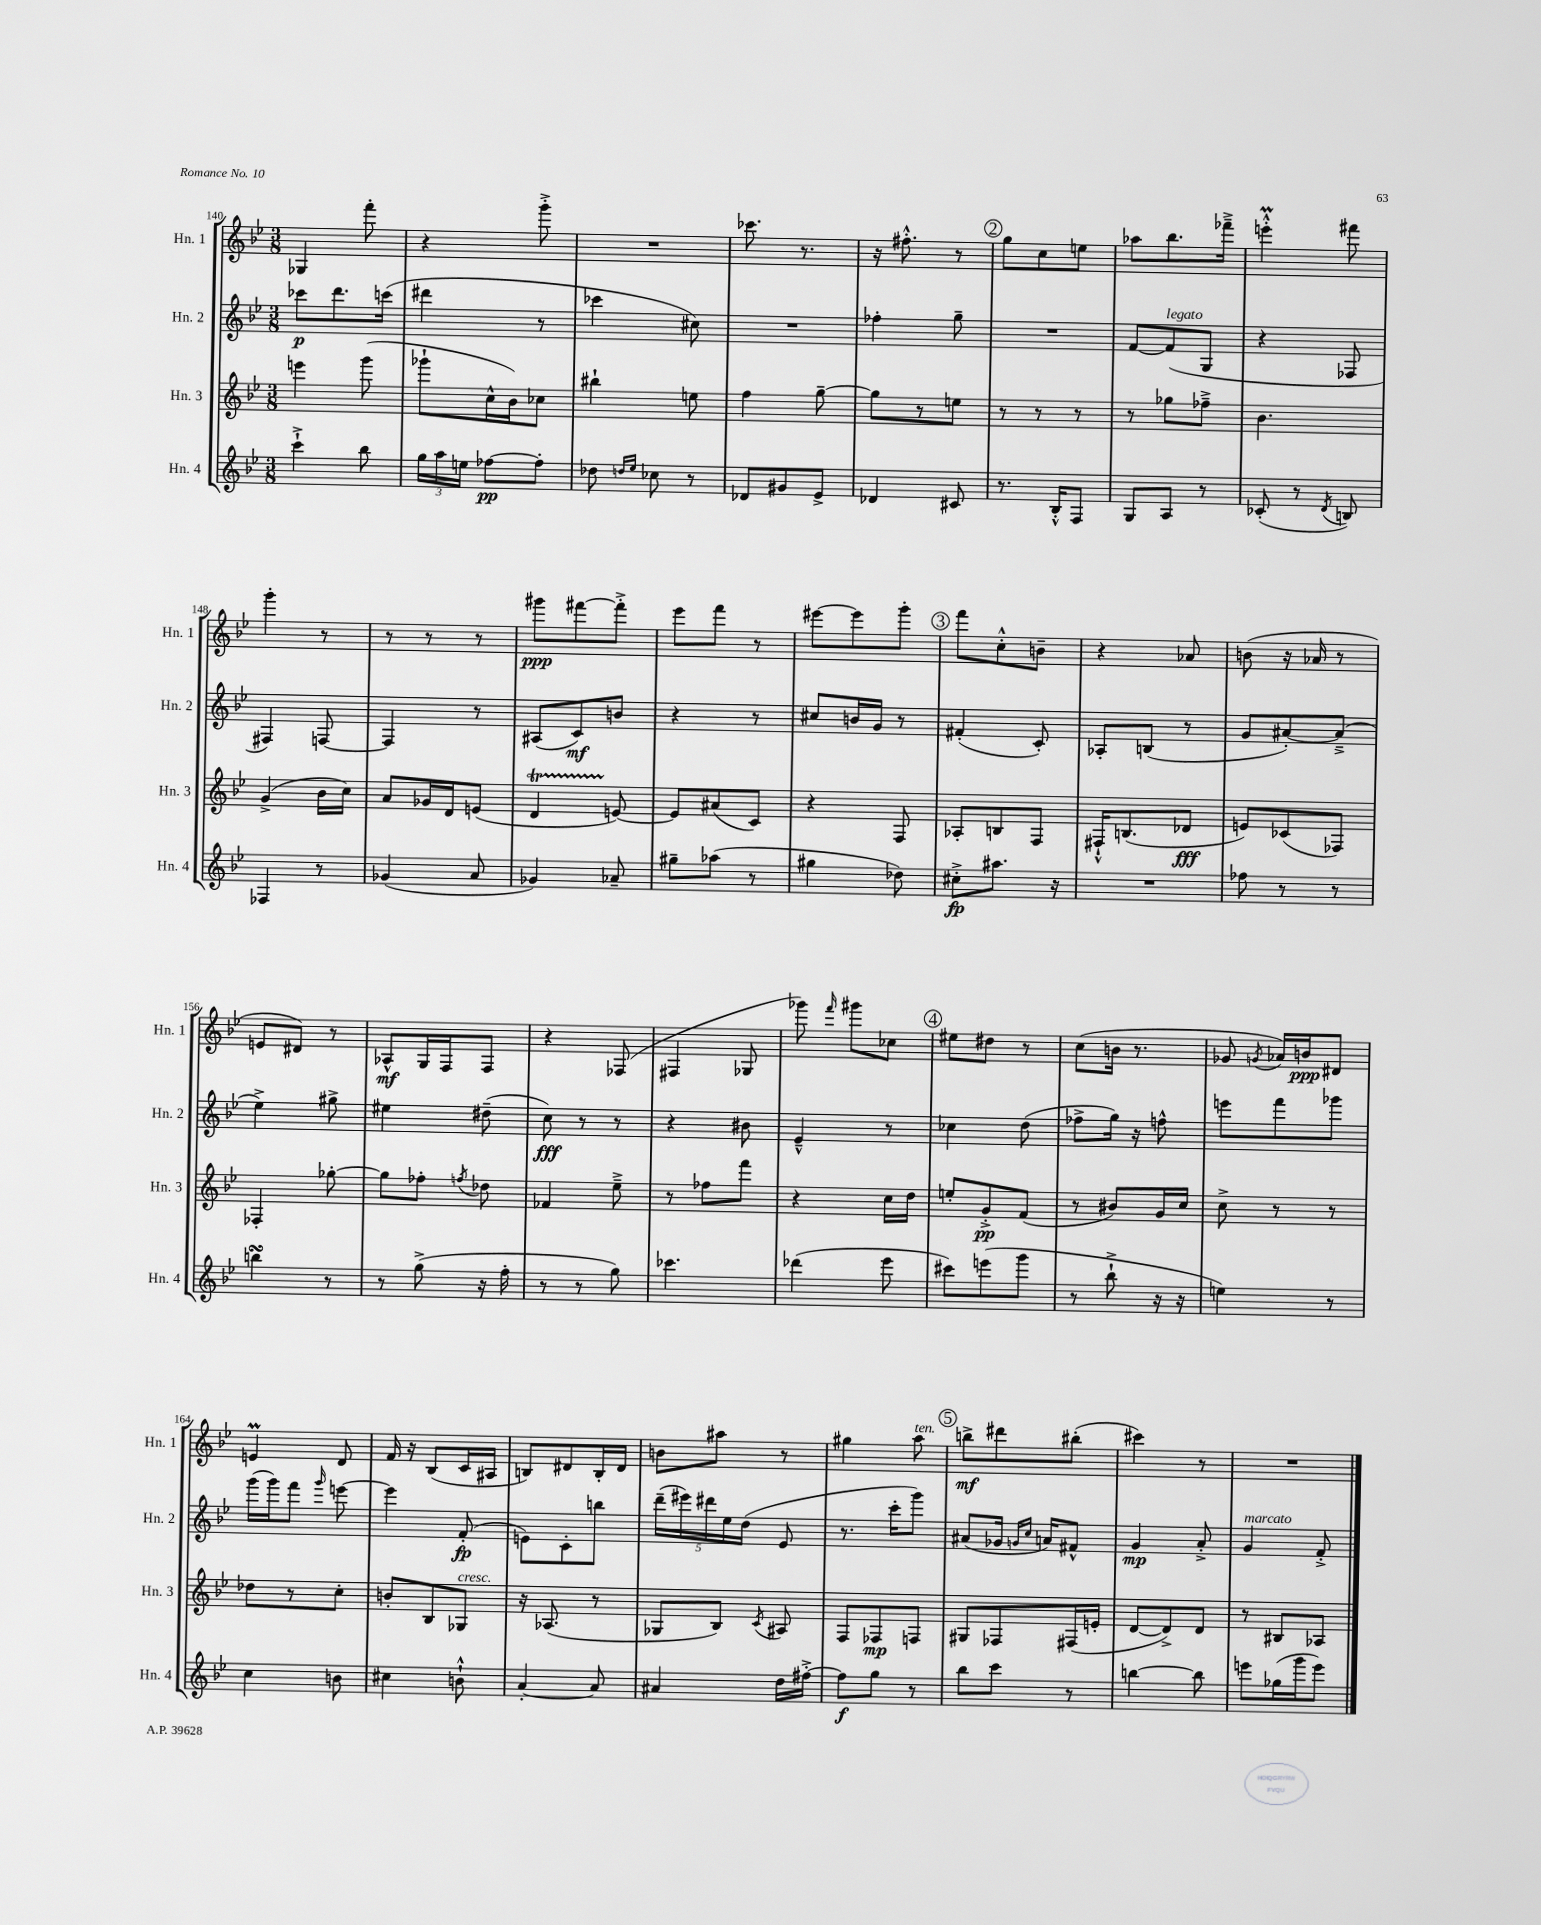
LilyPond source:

<<
\new StaffGroup <<
\new Staff = "s0" \with { instrumentName = "Hn. 1" shortInstrumentName = "Hn. 1" } {
    \clef treble \key bes \major \numericTimeSignature \time 3/8
    \autoBeamOff ges4 f'''8-. |
    r4 g'''8-.-> |
    R4. |
    ces'''8. r8. |
    r16 fis''8.-.-^ r8 |
    \mark \markup { \circle "2" } g''8[ c''8 e''8] |
    aes''8[ bes''8. fes'''16]---> |
    e'''4-.-^\prall fis'''8 |
    g'''4-. r8 |
    r8 r8 r8 |
    gis'''8[\ppp fis'''8~ fis'''8]-.-> |
    ees'''8[ f'''8] r8 |
    eis'''8[~ eis'''8 g'''8]-. |
    \mark \markup { \circle "3" } f'''8[ c''8-.-^ b'8]-- |
    r4 aes'8 |
    b'8( r16 aes'16 r8 |
    e'8[ dis'8]) r8 |
    aes8[-^\mf g16 f16 f8] |
    r4 fes8( |
    fis4 ges8 |
    ges'''8) \grace { f'''16 } gis'''8[ ces''8] |
    \mark \markup { \circle "4" } eis''8[ dis''8] r8 |
    c''8[( b'16] r8. |
    ges'8 \acciaccatura { g'8 } aes'16[) b'16\ppp dis'8] |
    e'4\prall d'8 |
    f'16 r16 bes8[( c'16 ais16] |
    b8[) dis'8 b16-. dis'16] |
    b'8[ ais''8] r8 |
    gis''4 a''8^\markup { \italic "ten." } |
    \mark \markup { \circle "5" } b''8[->\mf dis'''8 bis''8]-.( |
    cis'''4) r8 |
    R4. \bar "|." |
}
\new Staff = "s1" \with { instrumentName = "Hn. 2" shortInstrumentName = "Hn. 2" } {
    \clef treble \key bes \major \numericTimeSignature \time 3/8
    \autoBeamOff ces'''8[\p d'''8. c'''16]( |
    dis'''4 r8 |
    ces'''4 cis''8) |
    R4. |
    fes''4-. g''8-- |
    \mark \markup { \circle "2" } R4. |
    f'8[~ f'8^\markup { \italic "legato" }( g8] |
    r4 fes8 |
    fis4) f8~ |
    f4 r8 |
    ais8[( c'8\mf) b'8] |
    r4 r8 |
    cis''8[ b'16 g'16] r8 |
    \mark \markup { \circle "3" } fis'4-.( c'8-.) |
    aes8[-. b8]( r8 |
    g'8[ ais'8~-.) ais'8]--->( |
    ees''4->) gis''8-> |
    eis''4 dis''8--( |
    c''8\fff) r8 r8 |
    r4 bis'8 |
    ees'4---^ r8 |
    \mark \markup { \circle "4" } ces''4 d''8( |
    fes''8[-> g''16]) r16 f''8-^ |
    e'''8[ f'''8 ges'''8] |
    g'''16[( g'''16) f'''8] \grace { g'''16 } e'''8~ |
    e'''4 f'8-.\fp( |
    e'8[) c'8-. b''8] |
    \tuplet 5/4 { d'''16[--( eis'''16) dis'''16 ees''16 d''16]( } ees'8 |
    r8. c'''16[-. g'''8]) |
    \mark \markup { \circle "5" } ais'8[( ges'16] \grace { g'16[ c''16] } a'16[) fis'8]-^ |
    g'4\mp a'8-.-> |
    g'4^\markup { \italic "marcato" } f'8-.-> \bar "|." |
}
\new Staff = "s2" \with { instrumentName = "Hn. 3" shortInstrumentName = "Hn. 3" } {
    \clef treble \key bes \major \numericTimeSignature \time 3/8
    \autoBeamOff e'''4 g'''8( |
    ges'''8[-! c''16-^ bes'16) ces''8] |
    bis''4-! e''8 |
    f''4 g''8~-- |
    g''8[ r8 e''8] |
    \mark \markup { \circle "2" } r8 r8 r8 |
    r8 ges''8[ fes''8]---> |
    bes'4. |
    g'4->( bes'16[ c''16]) |
    a'8[ ges'16 d'16 e'8]( |
    d'4\startTrillSpan e'8~\stopTrillSpan) |
    e'8[ ais'8( c'8]) |
    r4 f8 |
    \mark \markup { \circle "3" } aes8[-. b8 f8] |
    fis16[-!-^ b8.( des'8]\fff |
    e'8[) ces'8( fes8]) |
    fes4-. ges''8~-. |
    ges''8[ fes''8]-. \acciaccatura { f''8 } des''8 |
    fes'4 ees''8---> |
    r8 fes''8[ f'''8] |
    r4 c''16[ d''16] |
    \mark \markup { \circle "4" } e''8[-. g'8-.->\pp f'8]( |
    r8 bis'8[) g'16 c''16] |
    c''8-> r8 r8 |
    des''8[ r8 c''8]-. |
    b'8[-. bes8 ges8]^\markup { \italic "cresc." } |
    r16 aes8.( r8 |
    ges8[ bes8]) \acciaccatura { c'8 } ais8 |
    f8[ fes8\mp f8] |
    \mark \markup { \circle "5" } gis8[ fes8 fis16( e'16]-. |
    d'8[~ d'8->) d'8] |
    r8 bis8[ aes8] \bar "|." |
}
\new Staff = "s3" \with { instrumentName = "Hn. 4" shortInstrumentName = "Hn. 4" } {
    \clef treble \key bes \major \numericTimeSignature \time 3/8
    \autoBeamOff c'''4-!-> bes''8 |
    \tuplet 3/2 { g''16[ a''16 e''16] } fes''8[~\pp fes''8]-. |
    des''8 \grace { d''16[ ees''16] } ces''8 r8 |
    des'8[ gis'8 ees'8]-> |
    des'4 cis'8 |
    \mark \markup { \circle "2" } r8. bes16[-.-^ f8] |
    g8[ a8] r8 |
    ces'8-.( r8 \acciaccatura { d'8 } b8) |
    fes4 r8 |
    ges'4( a'8 |
    ges'4) aes'8-- |
    gis''8[-- aes''8]( r8 |
    gis''4 des''8) |
    \mark \markup { \circle "3" } cis''8[-.->\fp ais''8.] r16 |
    R4. |
    fes''8 r8 r8 |
    b''4\turn r8 |
    r8 g''8->( r16 f''16-. |
    r8 r8 g''8) |
    ces'''4. |
    des'''4( ees'''8 |
    \mark \markup { \circle "4" } cis'''8[) e'''8( g'''8] |
    r8 bes''8-!-> r16 r16 |
    e''4) r8 |
    c''4 b'8 |
    cis''4 b'8-!-^ |
    a'4~-. a'8 |
    ais'4 d''16[ fis''16]~-.-> |
    fis''8[\f g''8] r8 |
    \mark \markup { \circle "5" } bes''8[ c'''8] r8 |
    b''4~ b''8 |
    e'''8[ ges''16( g'''16 e'''8]) \bar "|." |
}
>>
>>
\layout { \context { \Score currentBarNumber = #140 } }
